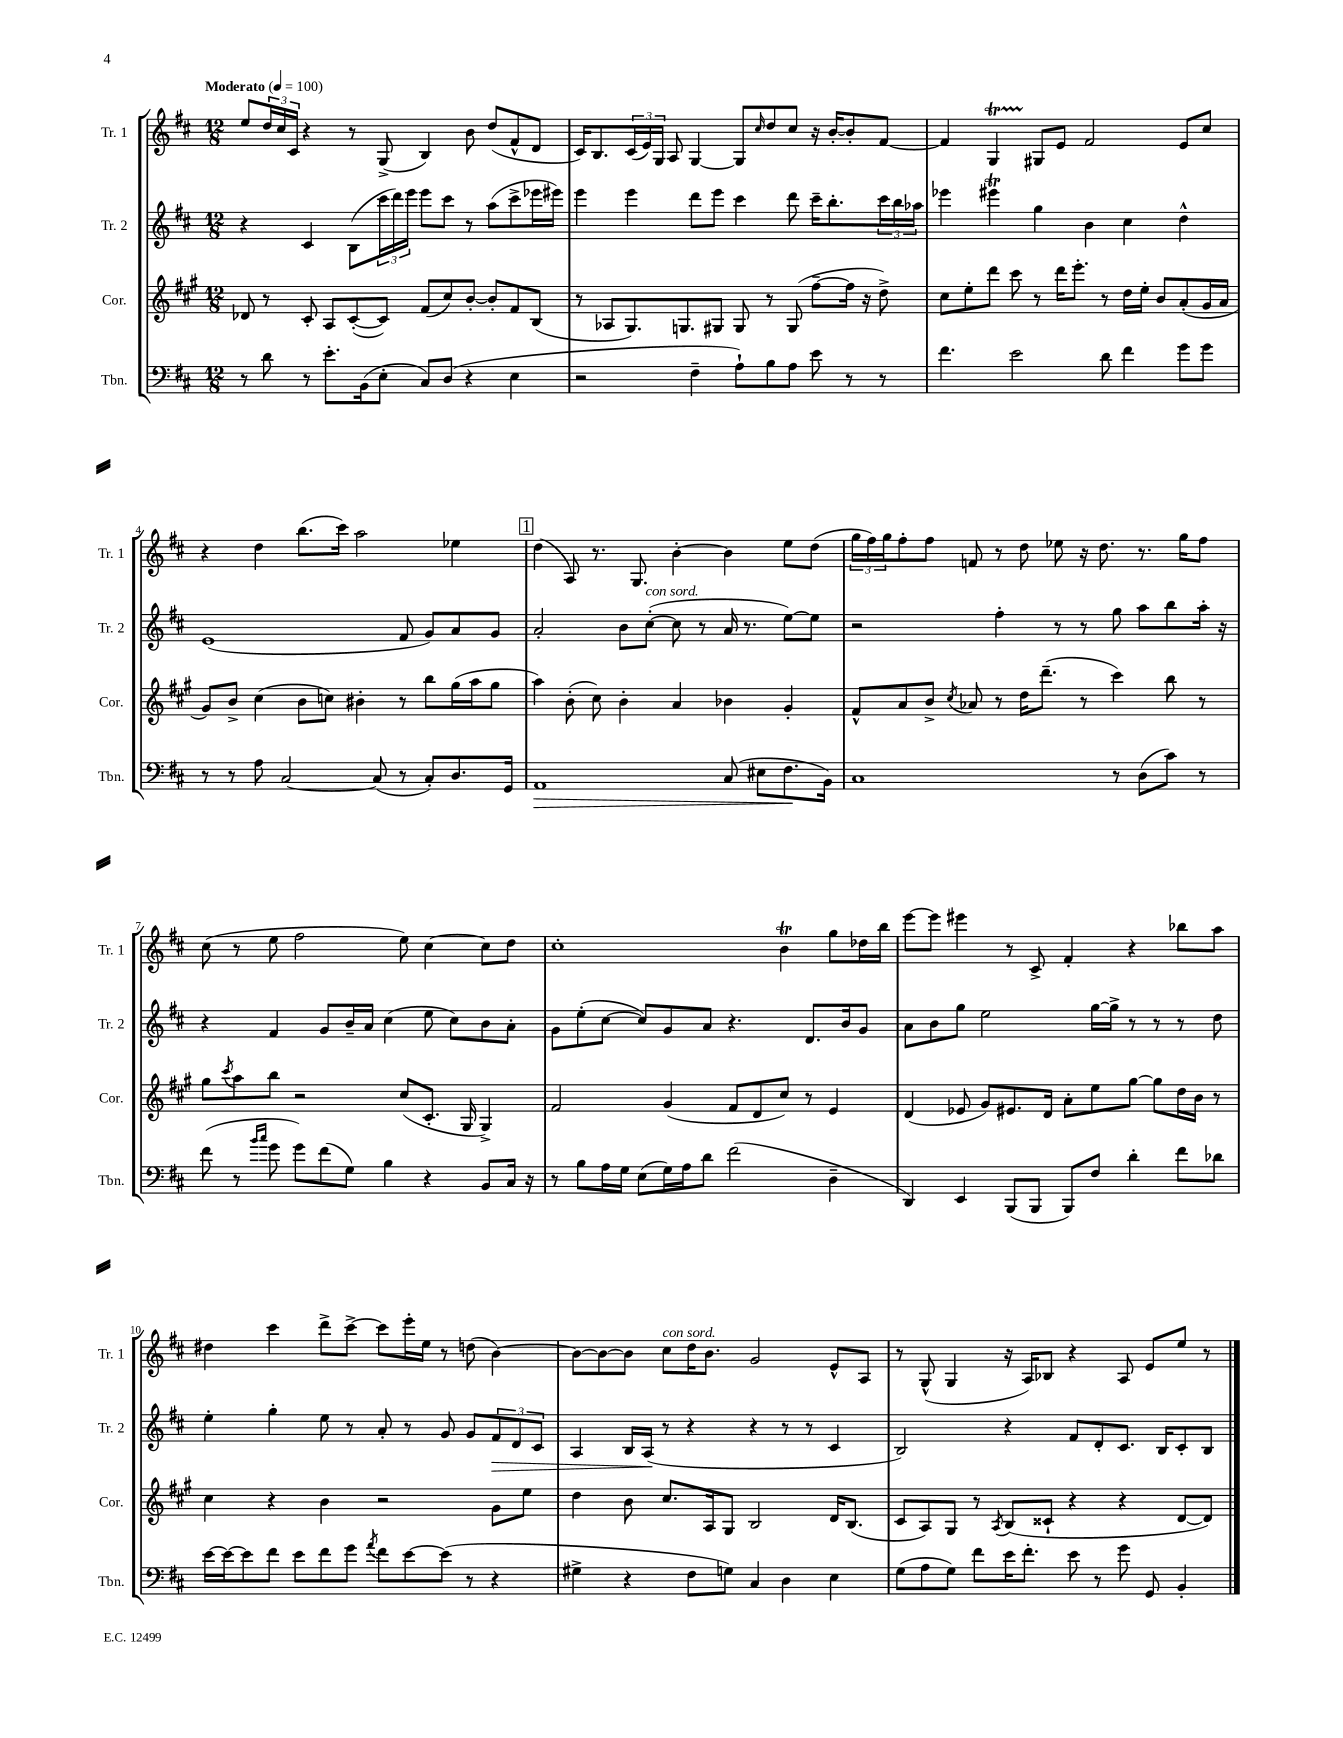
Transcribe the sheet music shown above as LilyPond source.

<<
\new StaffGroup <<
\new Staff = "s0" \with { instrumentName = "Tr. 1" shortInstrumentName = "Tr. 1" } {
    \clef treble \key d \major \numericTimeSignature \time 12/8 \tempo "Moderato" 4 = 100
    e''8 \tuplet 3/2 { d''16 cis''16 cis'16 } r4 r8 g8->( b4) b'8 d''8( fis'8-^ d'8 |
    cis'16) b8. \tuplet 3/2 { cis'16( e'16) g16 } a8 g4~ g8 \grace { cis''16 } d''8 cis''8 r16 b'16~-. b'8-. fis'8~ |
    fis'4 g4\startTrillSpan gis8\stopTrillSpan e'8 fis'2 e'8 cis''8 |
    r4 d''4 b''8.( cis'''16) a''2 ees''4 |
    \mark \markup { \box "1" } d''4( a8) r8. g8. b'4~-. b'4 e''8 d''8( |
    \tuplet 3/2 { g''16 fis''16) g''16 } fis''8-. fis''8 f'8 r8 d''8 ees''8 r16 d''8. r8. g''16 fis''8 |
    cis''8( r8 e''8 fis''2 e''8) cis''4~ cis''8 d''8 |
    cis''1-. b'4\trill g''8 des''16 b''16 |
    e'''8~ e'''8 eis'''4 r8 cis'8-> fis'4-. r4 bes''8 a''8 |
    dis''4 cis'''4 d'''8-> cis'''8~-> cis'''8 e'''16-. e''16 r8 d''8( b'4~) |
    b'8~ b'8~ b'8 cis''8^\markup { \italic "con sord." } d''16 b'8. g'2 e'8-^ a8 |
    r8 g8-^( g4 r16 a16) bes8 r4 a8 e'8 e''8 r8 \bar "|." |
}
\new Staff = "s1" \with { instrumentName = "Tr. 2" shortInstrumentName = "Tr. 2" } {
    \clef treble \key d \major \numericTimeSignature \time 12/8
    r4 cis'4 b8( \tuplet 3/2 { cis'''16 d'''16) e'''16 } e'''8 cis'''8 r8 a''8( cis'''8-> ees'''16 eis'''16) |
    e'''4 e'''4 d'''8 e'''8 cis'''4 d'''8 cis'''16-- b''8.-. \tuplet 3/2 { cis'''16 b''16 aes''16 } |
    ees'''4 eis'''4\trill g''4 b'4 cis''4 d''4-^ |
    e'1( fis'8 g'8) a'8 g'8 |
    \mark \markup { \box "1" } a'2-. b'8 cis''8~-.^\markup { \italic "con sord." }( cis''8 r8 a'16 r8. e''8~) e''8 |
    r2 fis''4-. r8 r8 g''8 a''8 b''8 a''16-. r16 |
    r4 fis'4 g'8 b'16-- a'16 cis''4( e''8 cis''8) b'8 a'8-. |
    g'8 e''8-.( cis''8~ cis''8) g'8 a'8 r4. d'8. b'16 g'8 |
    a'8 b'8 g''8 e''2 g''16~ g''16-> r8 r8 r8 d''8 |
    e''4-. g''4-. e''8 r8 a'8-. r8 g'8 g'8 \tuplet 3/2 { fis'8\> d'8 cis'8 } |
    a4 b16 a16\!( r8 r4 r4 r8 r8 cis'4 |
    b2) r4 fis'8 d'8-. cis'8. b16 cis'8-. b8 \bar "|." |
}
\new Staff = "s2" \with { instrumentName = "Cor." shortInstrumentName = "Cor." } {
    \clef treble \key a \major \numericTimeSignature \time 12/8
    des'8 r8 cis'8-. a8 cis'8~-.( cis'8) fis'8( cis''8) b'8~-. b'8-. fis'8 b8( |
    r8 aes8 gis8.) g8. gis8 gis8 r8 gis8( fis''8~-- fis''16 r16 d''8->) |
    cis''8 e''8-. d'''8 cis'''8 r8 d'''16 e'''8.-. r8 d''16 e''16-. b'8 a'8-.( gis'16 a'16 |
    gis'8) b'8-> cis''4( b'8 c''8) bis'4-. r8 b''8 gis''16( a''16 gis''8 |
    \mark \markup { \box "1" } a''4) b'8-.( cis''8) b'4-. a'4 bes'4 gis'4-. |
    fis'8-^ a'8 b'8-> \acciaccatura { cis''8 } aes'8 r8 d''16 d'''8.--( r8 cis'''4) b''8 r8 |
    gis''8 \acciaccatura { cis'''8 } a''8 b''8 r2 cis''8( cis'8.-. gis16 gis4->) |
    fis'2 gis'4( fis'8 d'8 cis''8) r8 e'4 |
    d'4( ees'8 gis'8) eis'8. d'16 a'8-. e''8 gis''8~ gis''8 d''16 b'16 r8 |
    cis''4 r4 b'4 r2 gis'8 e''8 |
    d''4 b'8 cis''8. a16 gis8 b2 d'16 b8.( |
    cis'8 a8) gis8 r8 \acciaccatura { a8 } b8( cisis'8-! r4 r4 d'8~ d'8) \bar "|." |
}
\new Staff = "s3" \with { instrumentName = "Tbn." shortInstrumentName = "Tbn." } {
    \clef bass \key d \major \numericTimeSignature \time 12/8
    r8 d'8 r8 e'8.-. b,16( e8-. cis8) d8( r4 e4 |
    r2 fis4-- a8-!) b8 a8 e'8 r8 r8 |
    fis'4. e'2 d'8 fis'4 g'8 g'8 |
    r8 r8 a8 cis2~ cis8( r8 cis8-.) d8. g,16 |
    \mark \markup { \box "1" } a,1\> cis8( eis8 fis8.\! b,16) |
    cis1 r8 d8( cis'8) r8 |
    fis'8( r8 \grace { b'16 cis''16 } g'8 g'8) fis'8( g8) b4 r4 b,8 cis16 r16 |
    r8 b8 a16 g16 e8( g16) a16 d'8 fis'2( d4-- |
    d,4) e,4 b,,8( b,,8 b,,8) fis8 d'4-. fis'8 des'8 |
    e'16~ e'16~ e'8 fis'8 e'8 fis'8 g'8 \acciaccatura { a'8 } fis'8 e'8~ e'8( r8 r4 |
    gis4-> r4 fis8 g8) cis4 d4 e4 |
    g8( a8 g8) fis'8 e'16 fis'8.-. e'8 r8 g'8 g,8 b,4-. \bar "|." |
}
>>
>>
